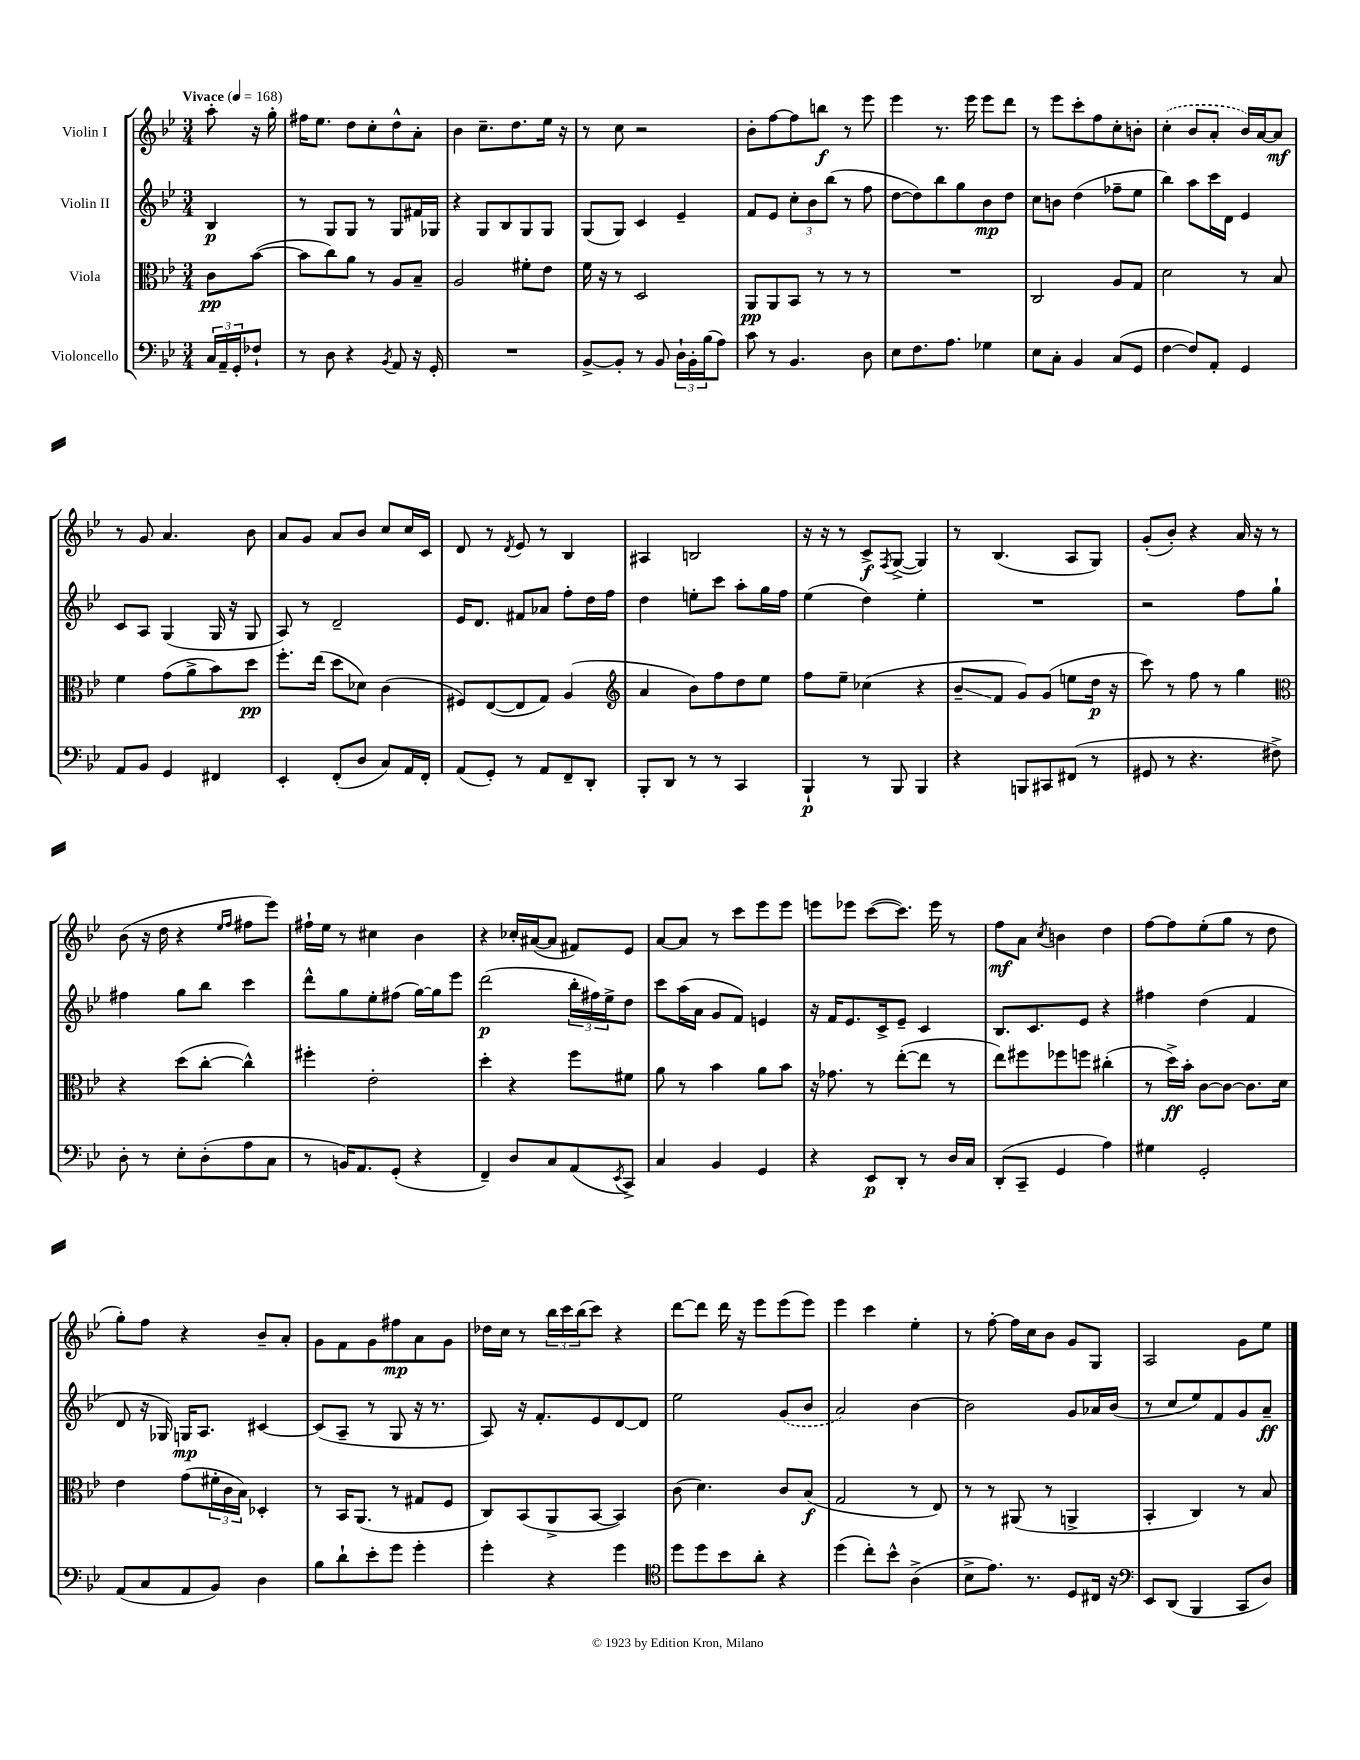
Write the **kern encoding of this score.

**kern	**kern	**kern	**kern
*staff4	*staff3	*staff2	*staff1
*clefF4	*clefC3	*clefG2	*clefG2
*k[b-e-]	*k[b-e-]	*k[b-e-]	*k[b-e-]
*M3/4	*M3/4	*M3/4	*M3/4
*MM168	*MM168	*MM168	*MM168
24C	8c	4B-	8aa'
24AA~	.	.	.
24GG'	.	.	.
8F-`	([8b-	.	16r
.	.	.	16gg'
=	=	=	=
8r	8b-]	8r	16ff#
.	.	.	8.ee-
8D	8cc)	8G	.
4r	8a	8G	8dd
.	8r	8r	8cc'
8qBB-	.	.	.
8AA	8A	8G	8dd^^
16r	8B-~	16f#	8a'
16GG'	.	16G-	.
=	=	=	=
2.r	2A	4r	4b-
.	.	8G	8.cc~
.	.	8B-	.
.	.	.	8.dd
.	8f#'	8G	.
.	8e-	8G	16ee-
.	.	.	16r
=	=	=	=
[8BB-^	16f	(8G	8r
.	16r	.	.
8BB-']	8r	8G)	8cc
8r	2D	4c	2r
8BB-	.	.	.
24D`	.	4e-~	.
24BB-'	.	.	.
(24B-	.	.	.
8A)	.	.	.
=	=	=	=
8c	8AA	8f	8b-'
8r	8AA	8e-	[8ff
4.BB-	8BB-	12cc'	8ff]
.	.	12b-	.
.	8r	.	8bb
.	.	(12bb-	.
.	8r	8r	8r
8D	8r	8ff	8eee-
=	=	=	=
8E-	2.r	[8dd	4eee-
8.F	.	8dd])	.
.	.	8bb-	8.r
8.A	.	.	.
.	.	8gg	.
.	.	.	16eee-
4G-	.	8b-	8eee-
.	.	8dd	8ddd
=	=	=	=
8E-	2C	8cc	8r
8C'	.	8b	8eee-
4BB-	.	(4dd	8ccc'
.	.	.	8ff
(8C	8A	8ff-~	8cc'
8GG	8G	8ee-	8b'
=	=	=	=
[4F	2d	4bb-)	(4cc'
8F])	.	8aa	8b-
8AA'	.	16ccc	8a'
.	.	16d	.
4GG	8r	4e-	16b-)
.	.	.	[16a
.	8B-	.	8a]
=	=	=	=
8AA	4f	8c	8r
8BB-	.	8A	8g
4GG	(8g	(4G	4.a
.	8a^	.	.
4FF#	8b-)	16G	.
.	.	16r	.
.	8dd	8G	8b-
=	=	=	=
4EE-'	8.ff'	8A)	8a
.	.	8r	8g
.	(16ee-	.	.
(8FF'	8dd	2d~	8a
8D	8d-)	.	8b-
8C)	(4c	.	8cc
16AA	.	.	16cc
16FF'	.	.	16c
=	=	=	=
(8AA	8F#)	16e-	8d
.	.	8.d	.
8GG')	([8E-	.	8r
.	.	.	8qd
8r	8E-]	8f#	8e-
8AA	8G)	8a-	8r
8FF~	(4A	8ff'	4B-
8DD'	.	16dd	.
.	.	16ff	.
=	=	=	=
*	*clefG2	*	*
8BBB-'	4a	4dd	4A#
8DD	.	.	.
8r	8b-)	8ee'	2B
8r	8ff	8ccc	.
4CC	8dd	8aa'	.
.	8ee-	16gg	.
.	.	16ff	.
=	=	=	=
4BBB-`	8ff	(4ee-	16r
.	.	.	16r
.	8ee-~	.	8r
8r	(4cc-	4dd)	8c^
.	.	.	8qF
8BBB-	.	.	([8G^
4BBB-	4r	4ee-'	4G])
=	=	=	=
4r	8b-~	2.r	8r
.	8f	.	(4.B-
8BBB	8g)	.	.
8CC#	(8g	.	.
(8FF#	8ee	.	8A
8r	16dd	.	8G)
.	16r	.	.
=	=	=	=
8GG#	8ccc)	2r	(8g'
8r	8r	.	8b-')
4.r	8ff	.	4r
.	8r	.	.
.	4gg	8ff	16a
.	.	.	16r
8F#^)	.	8gg`	8r
=	=	=	=
*	*clefC3	*	*
8D'	4r	4ff#	(8b-
8r	.	.	16r
.	.	.	16dd
8E-'	(8dd	8gg	4r
(8D'	[8cc'	8bb-	.
.	.	.	16qqee-
.	.	.	16qqff
8A	4cc^^])	4ccc	8ff#
8C	.	.	8eee-)
=	=	=	=
8r	4ff#'	8ddd^^	16ff#`
.	.	.	16ee-
16BB)	.	8gg	8r
8.AA	.	.	.
.	2e-'	8ee-'	4cc#
(8GG'	.	(8ff#	.
4r	.	[16gg)	4b-
.	.	16gg]	.
.	.	8eee-	.
=	=	=	=
4FF~)	4dd'	(2ddd	4r
8D	4r	.	16cc-'
.	.	.	([16a#
8C	.	.	8a#]
(8AA	8ff	24bb-'	8f#)
.	.	24ff#)	.
.	.	24ee-^	.
8qEE-	.	.	.
8CC^)	8f#	8dd	8e-
=	=	=	=
4C	8a	8ccc	[8a
.	8r	(16aa	8a]
.	.	16a	.
4BB-	4b-	8g	8r
.	.	8f)	8ccc
4GG	8a	4e	8eee-
.	8b-	.	8eee-
=	=	=	=
4r	16r	16r	8eee
.	8.g-	16f	.
.	.	8.e-	8eee-
8EE-	8r	.	([8ccc
.	.	16c^	.
8DD'	([8ee-'	8e-~	8.ccc])
8r	8ee-]	4c	.
.	.	.	16eee-
16D	8r	.	8r
16C	.	.	.
=	=	=	=
(8DD'	8ee-)	8.B-	8ff
8CC~	8ff#	.	8a
.	.	8.c	.
.	.	.	8qcc
4GG	8ff-	.	4b
.	8ff	8e-	.
4A)	(4cc#'	4r	4dd
=	=	=	=
4G#	8r	4ff#	[8ff
.	16dd^)	.	8ff]
.	16b-'	.	.
2GG'	[8c	(4dd	(8ee-'
.	8c_	.	8gg
.	8.c]	4f	8r
.	.	.	8dd
.	16d	.	.
=	=	=	=
(8AA	4e-	8d	8gg')
8C	.	16r	8ff
.	.	16G-)	.
8AA	(8g	16G	4r
.	.	8.A	.
8BB-)	24f#'	.	.
.	24c	.	.
.	24B-)	.	.
4D	4D-'	[4c#	8b-~
.	.	.	8a'
=	=	=	=
8B-	8r	(8c#]	8g
8d`	16BB-	8A~	8f
.	(8.AA	.	.
8e-'	.	8r	8g
8g	8r	8G	8ff#
4g'	8G#	16r	8a
.	.	8.r	.
.	8F	.	8g
=	=	=	=
4g'	8C)	8A)	16dd-
.	.	.	16cc
.	(8BB-	16r	8r
.	.	8.f'	.
4r	8AA^	.	24bb-
.	.	.	24ccc
.	.	.	(24bb-
.	[8BB-	8e-	8ccc)
4g	4BB-])	[8d	4r
.	.	8d]	.
=	=	=	=
*clefC4	*	*	*
8dd	(8c	2ee-	[8ddd
8dd	4.d)	.	8ddd]
8b-	.	.	16ddd
.	.	.	16r
8a'	.	.	8eee-
4r	8c	(8g	(8eee-
.	(8B-	8b-	8eee-)
=	=	=	=
(4dd	2G	2a)	4eee-
8cc')	.	.	4ccc
8b-^^	.	.	.
(4A^	8r	[4b-	4ee-'
.	8E-)	.	.
=	=	=	=
8B-^	8r	2b-]	8r
8.e-)	8r	.	[8ff'
.	(8AA#	.	16ff]
8.r	.	.	16cc
.	8r	.	8b-
8D	4AA^	8g	8g
16C#	.	16a-	8G
16r	.	(16b-	.
=	=	=	=
*clefF4	*	*	*
8EE-	4BB-'	8r	2A
(8DD	.	8cc	.
4BBB-	4C)	8ee-)	.
.	.	8f	.
8CC	8r	8g	8g
8D)	8B-	8a~	8ee-
==	==	==	==
*-	*-	*-	*-
